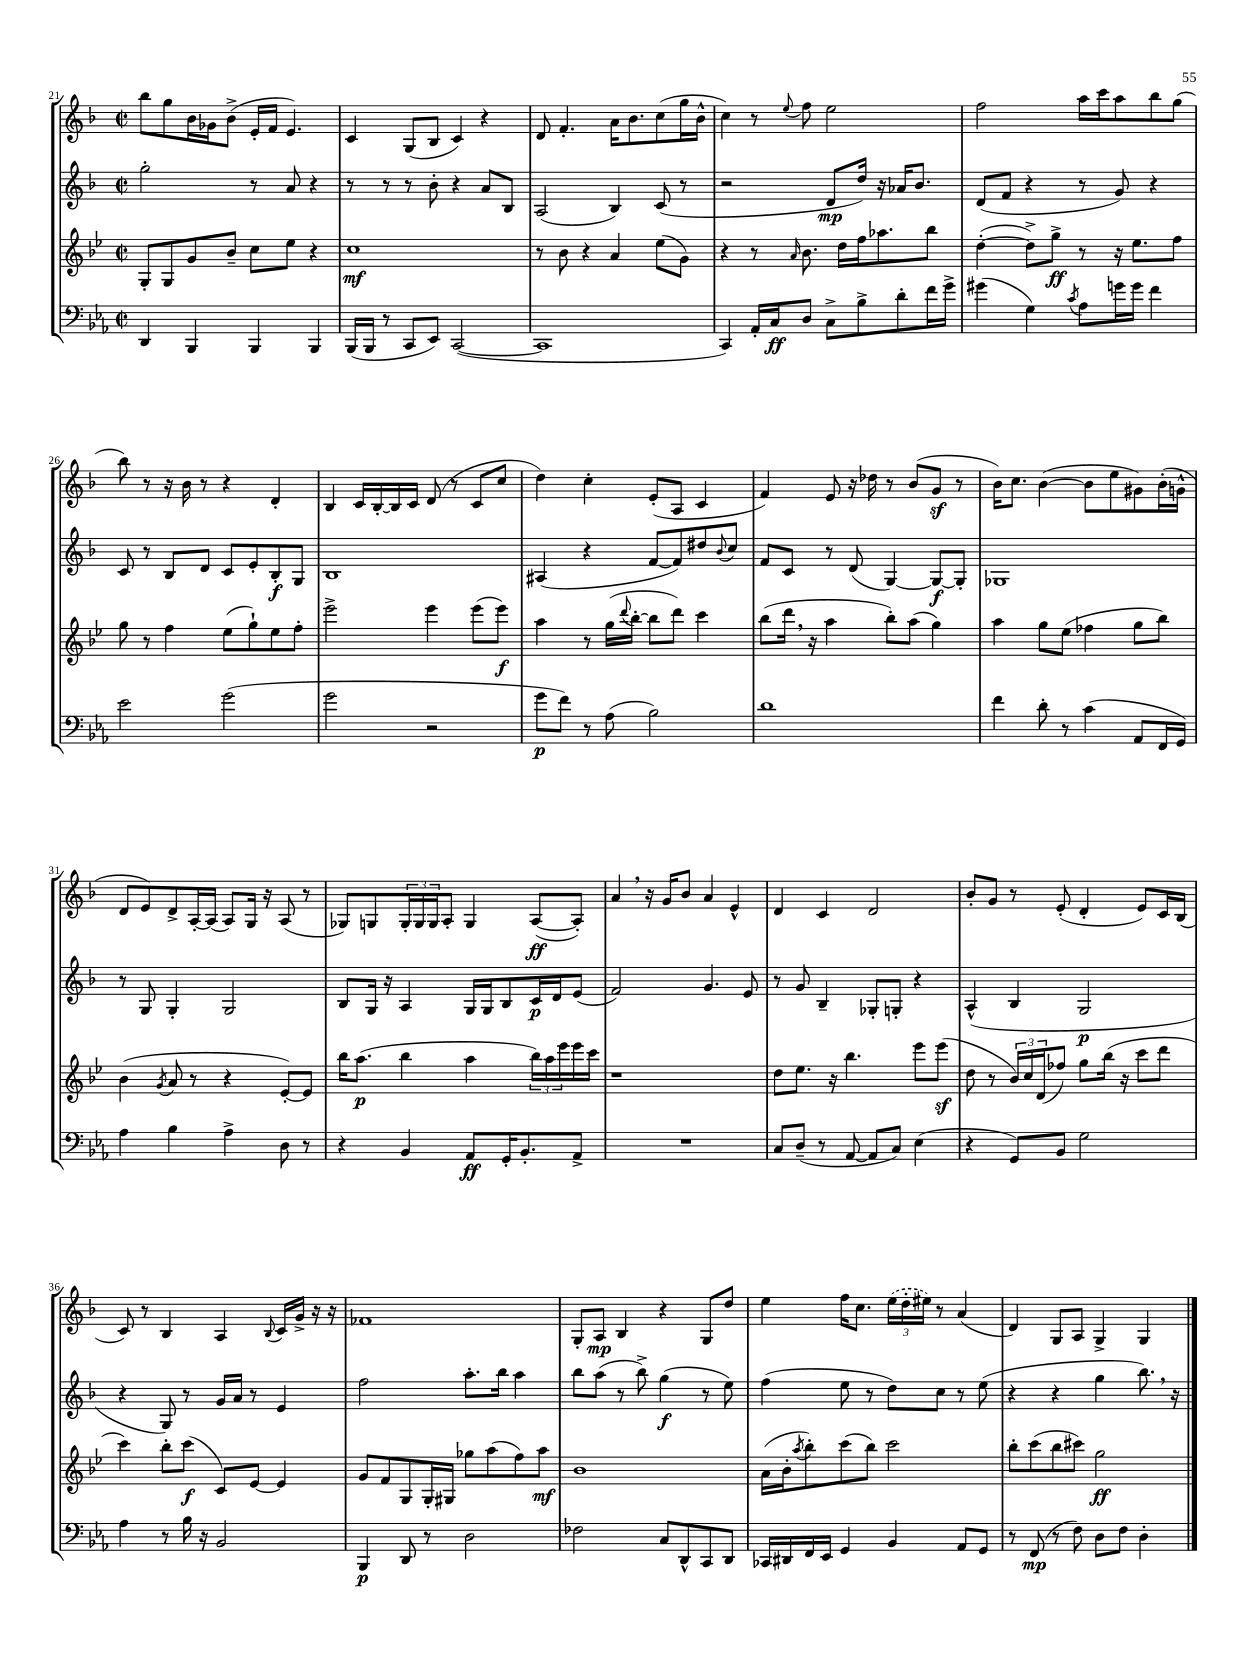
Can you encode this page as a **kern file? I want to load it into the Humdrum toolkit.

**kern	**kern	**kern	**kern
*staff4	*staff3	*staff2	*staff1
*clefF4	*clefG2	*clefG2	*clefG2
*k[b-e-a-]	*k[b-e-]	*k[b-]	*k[b-]
*M2/2	*M2/2	*M2/2	*M2/2
*met(c|)	*met(c|)	*met(c|)	*met(c|)
4DD/	8G'/L	2gg'\	8bb-\L
.	8G/	.	8gg\
4BBB-/	8g/	.	16b-\L
.	.	.	16g-\J
.	8b-~/J	.	(8b-^\J
4BBB-/	8cc\L	8r	16e'/LL
.	.	.	16f/JJ
.	8ee-\J	8a/	4.e/)
4BBB-/	4r	4r	.
=	=	=	=
(16BBB-/LL	1cc	8r	4c/
16BBB-/JJ	.	.	.
8r	.	8r	.
8CC/L	.	8r	(8G/L
8EE-/J)	.	8b-'\	8B-/J
([2CC/	.	4r	4c/)
.	.	8a/L	4r
.	.	8B-/J	.
=	=	=	=
1CC]	8r	(2A/	8d/
.	8b-\	.	4.f'/
.	4r	.	.
.	4a/	4B-/)	16a\LK
.	.	.	8.b-\
.	(8ee-\L	(8c/	(8cc\
.	8g\J)	8r	16gg\L
.	.	.	16b-^^\JJ
=	=	=	=
4CC/)	4r	2r	4cc\)
16AA-'/LL	8r	.	8r
16C/J	.	.	.
.	16qqa/	.	8qqee/
8D/J	8.b-\	.	8ff\
8C^\L	.	8d/L	2ee\
.	16dd\LL	.	.
8B-^\	16ff\J	16dd/Jk)	.
.	8.aa-\	16r	.
8d'\	.	16a-/LK	.
.	.	8.b-/J	.
16f\L	8bb-\J	.	.
16g^\JJ	.	.	.
=	=	=	=
(4g#\	([4dd'\	(8d/L	2ff\
.	.	8f/J	.
4G\)	8dd^\]L)	4r	.
.	8gg^\J	.	.
8qc/	.	.	.
8A-\L	8r	8r	16aa\LL
.	.	.	16ccc\J
16g\L	16r	8g/)	8aa\
16g\JJ	8.ee-\L	.	.
4f\	.	4r	8bb-\
.	8ff\J	.	(8gg\J
=	=	=	=
2e-\	8gg\	8c/	8bb-\)
.	8r	8r	8r
.	4ff\	8B-/L	16r
.	.	.	16b-\
.	.	8d/J	8r
(2g\	(8ee-\L	8c/L	4r
.	8gg`\)	8e'/	.
.	8ee-\	8B-'/	4d'/
.	8ff'\J	8G/J	.
=	=	=	=
2g\	2eee-^\	1B-	4B-/
.	.	.	16c/LL
.	.	.	[16B-'/
.	.	.	16B-/]
.	.	.	16c/JJ
2r	4eee-\	.	(8d/
.	.	.	8r
.	(8eee-\L	.	8c/L
.	8eee-\J)	.	8cc/J
=	=	=	=
8g\L	4aa\	(4A#/	4dd\)
8f\J)	.	.	.
8r	8r	4r	4cc'\
(8A-\	(16gg\LL	.	.
.	8qqddd/	.	.
.	[16bb-'\JJ	.	.
2B-\)	8bb-\]L	[8f/L	(8e'/L
.	8ddd\J)	8f/])	8A/J
.	4ccc\	8dd#/	4c/
.	.	8qqb-/	.
.	.	8cc/J	.
=	=	=	=
1d	(8bb-\L	8f/L	4f/)
.	16ddd\Jk	8c/J	.
.	16r	.	.
.	4aa\	8r	8e/
.	.	(8d/	16r
.	.	.	16dd-\
.	8bb-'\L)	[4G/)	8r
.	(8aa\J	.	(8b-/L
.	4gg\)	8G/_L	8g/J
.	.	8G'/]J	8r
=	=	=	=
4f\	4aa\	1G-	16b-\LK)
.	.	.	8.cc\J
8d'\	8gg\L	.	([4b-\
8r	(8ee-\J	.	.
(4c\	4ff-\	.	8b-\]L
.	.	.	8ee\
8AA-/L	8gg\L	.	8g#\)
16FF/L	8bb-\J)	.	(16b-'\L
16GG/JJ)	.	.	16g^^\JJ
=	=	=	=
4A-\	(4b-\	8r	8d/L
.	.	8G/	8e/)
.	8qg/	.	.
4B-\	8a/	4G'/	8d^/
.	8r	.	[16A'/L
.	.	.	(16A/]JJ
4A-^\	4r	2G/	8A/L)
.	.	.	16G/Jk
.	.	.	16r
8D\	[8e-'/L)	.	(8A/
8r	8e-/]J	.	8r
=	=	=	=
4r	16bb-\LK	8B-/L	8G-/L)
.	(8.aa\J	.	.
.	.	16G/Jk	8G/
.	.	16r	.
4BB-/	4bb-\	4A/	24G'/L
.	.	.	24G/
.	.	.	24G/J
.	.	.	8A'/J
8AA-/L	4aa\	16G/LL	4G/
.	.	16G/J	.
16GG'/K	.	8B-/	.
8.BB-'/	.	.	.
.	24bb-\LL)	16c/L	([8A/L
.	24aa\	.	.
.	.	16d/J	.
.	24eee-\	.	.
8AA-^/J	16eee-\	(8e/J	8A'/]J)
.	16ccc\JJ	.	.
=	=	=	=
1r	1r	2f/)	4a/
.	.	.	16r
.	.	.	16g/LK
.	.	.	8b-/J
.	.	4.g/	4a/
.	.	.	4e^^/
.	.	8e/	.
=	=	=	=
8C/L	8dd\L	8r	4d/
(8D~/J	8.ee-\J	8g/	.
8r	.	4B-~/	4c/
.	16r	.	.
[8AA-/	4.bb-\	.	.
8AA-/]L	.	8G-'/L	2d/
8C/J)	.	8G'/J	.
(4E-\	8eee-\L	4r	.
.	(8eee-\J	.	.
=	=	=	=
4r	8dd\	(4A^^/	8b-'/L
.	8r	.	8g/J
8GG/L)	24b-/LL)	4B-/	8r
.	24cc/	.	.
.	(24d/J	.	.
8BB-/J	8ff-/J)	.	(8e'/
2G\	8gg\L	2G/	4d'/
.	(16bb-\Jk	.	.
.	16r	.	.
.	8ccc\L	.	8e/L)
.	8ddd\J	.	16c/L
.	.	.	(16B-/JJ
=	=	=	=
4A-\	4ccc\)	4r	8c/)
.	.	.	8r
8r	8bb-'\L	8G/)	4B-/
16B-\	(8ccc\J	8r	.
16r	.	.	.
2BB-/	8c/L)	16g/LL	4A/
.	.	16a/JJ	.
.	[8e-/J	8r	.
.	.	.	8qqB-/
.	4e-/]	4e/	16c/LL
.	.	.	16g^/JJ
.	.	.	16r
.	.	.	16r
=	=	=	=
4BBB-/	8g/L	2ff\	1f-
.	8f/	.	.
8DD/	8G/	.	.
8r	16G'/L	.	.
.	16G#/JJ	.	.
2D\	8gg-\L	8.aa'\L	.
.	(8aa\	.	.
.	.	16bb-\Jk	.
.	8ff\)	4aa\	.
.	8aa\J	.	.
=	=	=	=
2F-\	1b-	8bb-\L	8G'/L
.	.	(8aa\J	8A/J
.	.	8r	4B-/
.	.	8bb-^\)	.
8C/L	.	(4gg\	4r
8DD^^/	.	.	.
8CC/	.	8r	8G/L
8DD/J	.	8ee\)	8dd/J
=	=	=	=
16CC-/LL	(16a\LL	(4ff\	4ee\
16DD#/	16b-'\J	.	.
.	8qaa/	.	.
16FF/	8bb-'\)	.	.
16EE-/JJ	.	.	.
4GG/	(8ccc\	8ee\	16ff\LK
.	.	.	8.cc\J
.	8bb-\J)	8r	.
4BB-/	2ccc\	8dd\L)	(24ee\LL
.	.	.	24dd'\
.	.	.	24ee#\JJ)
.	.	8cc\J	8r
8AA-/L	.	8r	(4a/
8GG/J	.	(8ee\	.
=	=	=	=
8r	8bb-'\L	4r	4d/)
(8FF/	(8ccc\	.	.
8r	8bb-\	4r	8G/L
8F\)	8ccc#\J)	.	8A/J
8D\L	2gg\	4gg\	4G^/
8F\J	.	.	.
4D'\	.	8.bb-\)	4G/
.	.	16r	.
==	==	==	==
*-	*-	*-	*-
